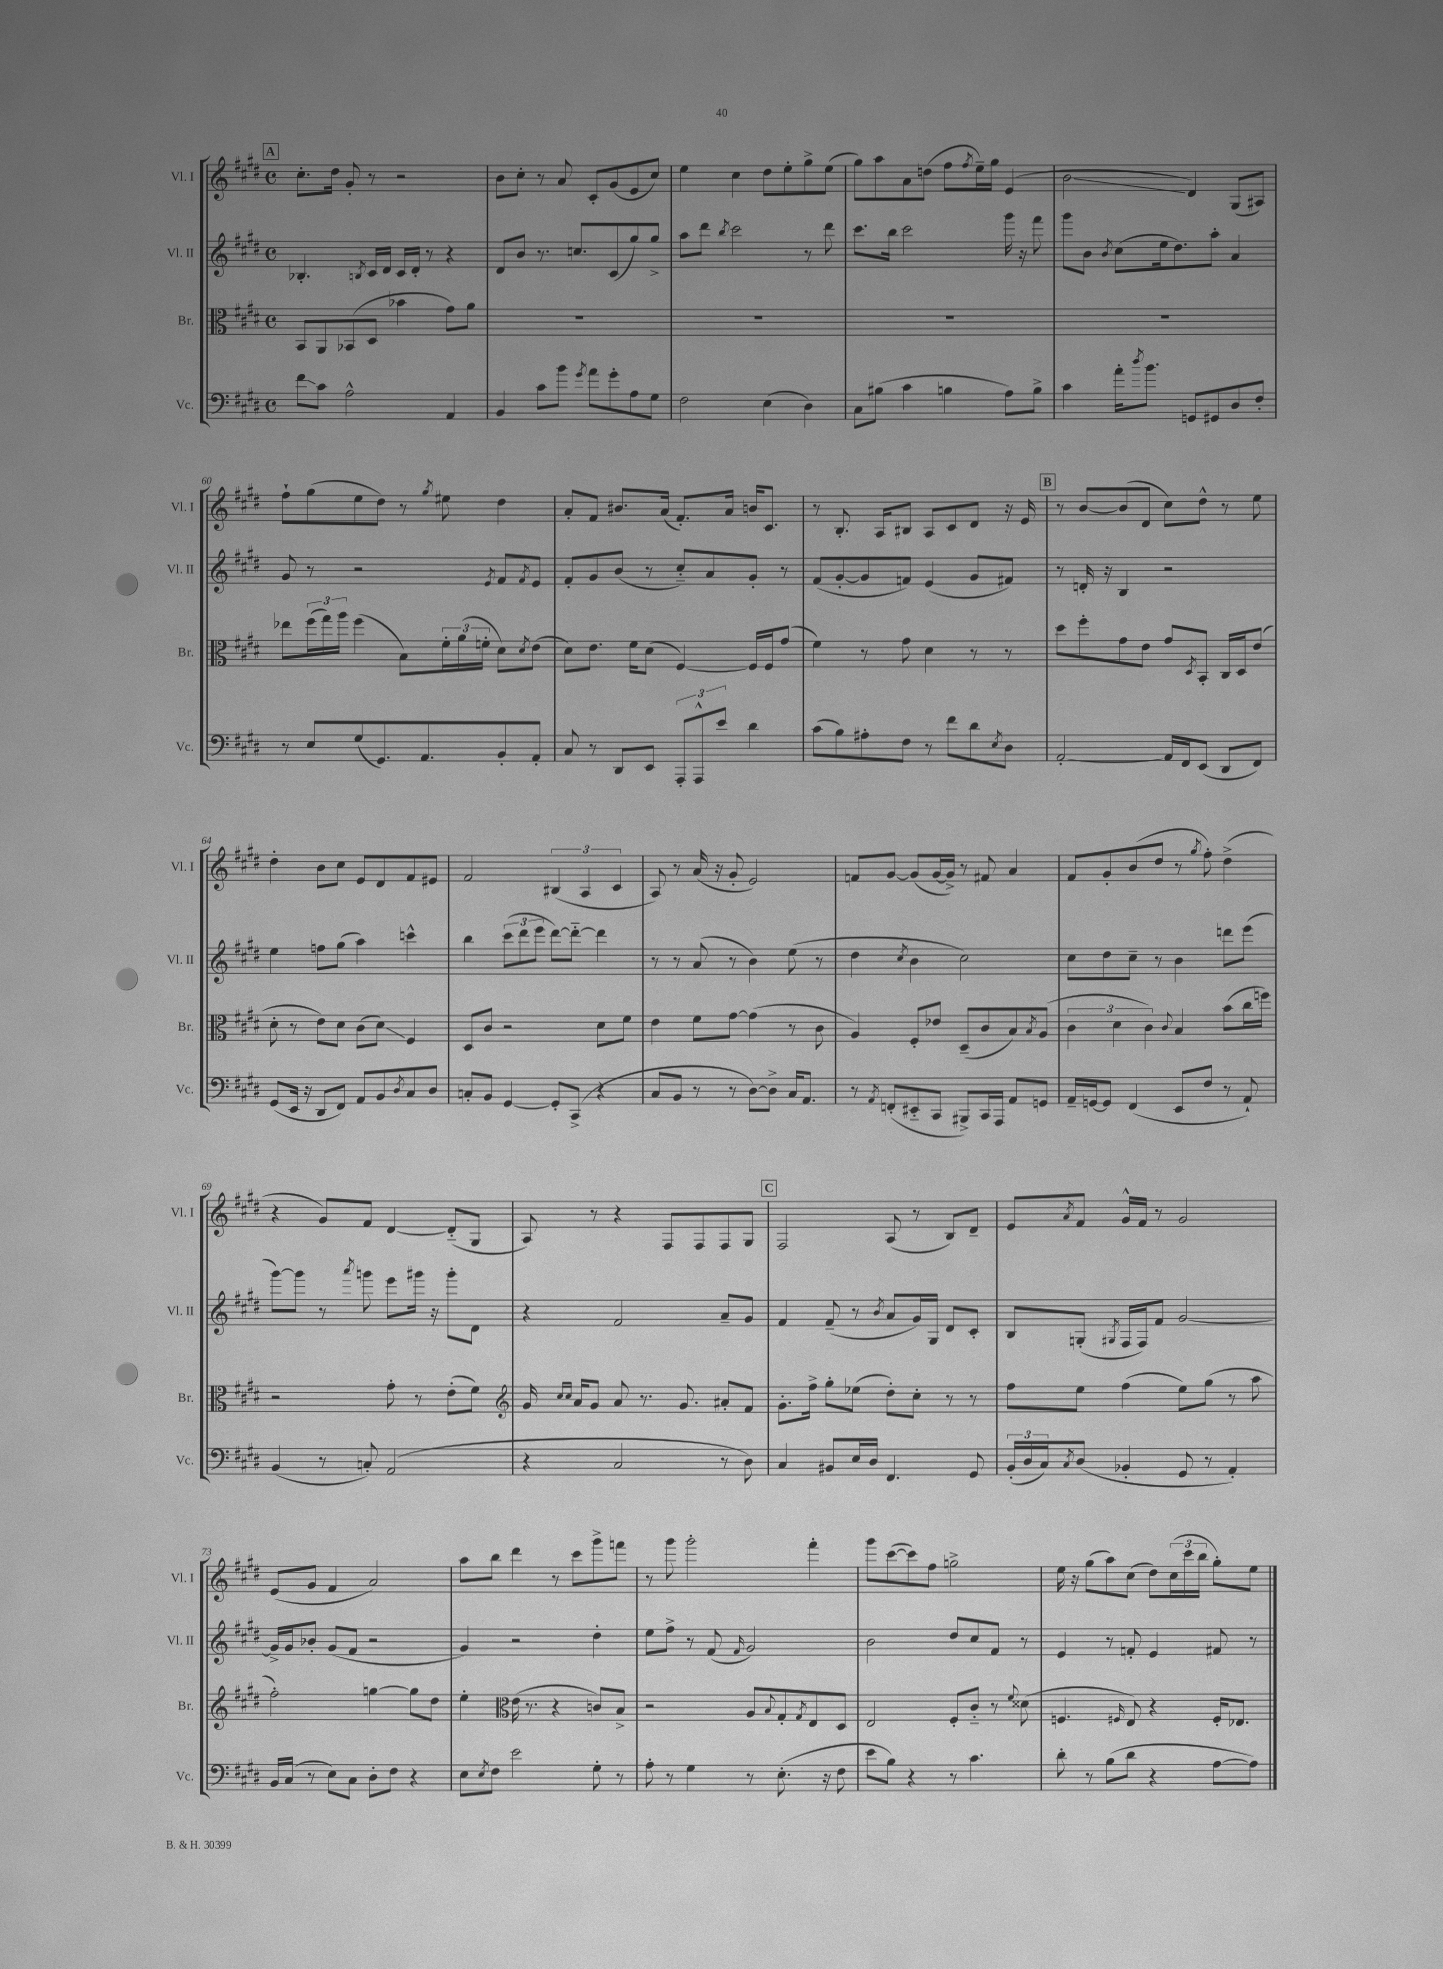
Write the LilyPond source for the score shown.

<<
\new StaffGroup <<
\new Staff = "s0" \with { instrumentName = "Vl. I" shortInstrumentName = "Vl. I" } {
    \clef treble \key e \major \defaultTimeSignature \time 4/4
    \mark \markup { \box "A" } cis''8.-. dis''16 gis'8-. r8 r2 |
    b'8 cis''8-. r8 a'8 cis'8-. gis'8( e'8 cis''8) |
    e''4 cis''4 dis''8 e''8-. gis''8-> e''8( |
    gis''8) a''8 a'8 d''8( fis''8 \acciaccatura { fis''8 } e''16--) gis''16 e'4( |
    b'2\glissando dis'4) gis8( ais8) |
    fis''8-! gis''8( e''8 dis''8) r8 \acciaccatura { gis''8 } eis''8 dis''4 |
    a'8-. fis'8 bis'8. a'16( fis'8.-.) a'16 b'16 cis'8. |
    r8 b8.-. a16 bis8 a8 cis'8 dis'8 r16 e'16 |
    \mark \markup { \box "B" } r8 b'8~ b'8( dis'8 cis''8) dis''8-^ r8 e''8 |
    dis''4-. b'8 cis''8 e'8 dis'8 fis'8 eis'8 |
    fis'2 \tuplet 3/2 { bis4( a4 cis'4 } |
    a8) r8 a'16( r16 gis'8-. e'2) |
    f'8 gis'8~ gis'8( gis'16~ gis'16->) r8 fis'8 a'4 |
    fis'8 gis'8-. b'8( dis''8 r8 \acciaccatura { gis''8 } fis''8-.) dis''4->( |
    r4 gis'8) fis'8 dis'4~ dis'8-_( gis8 |
    a8) r8 r4 fis8 fis8 fis8 gis8 |
    \mark \markup { \box "C" } fis2 a8( r8 b8) dis'8-- |
    e'8 \acciaccatura { a'8 } fis'8 gis'16-^ fis'16 r8 gis'2 |
    e'8( gis'8 fis'4 a'2) |
    a''8 b''8 dis'''4 r8 cis'''8 gis'''8-> f'''8 |
    r8 gis'''8 gis'''2-. fis'''4-. |
    gis'''8 cis'''8~( cis'''8) fis''8 g''2-> |
    e''16 r16 gis''8( a''8) cis''8( dis''8) \tuplet 3/2 { cis''16( cis'''16 b''16 } gis''8-.) e''8 \bar "|." |
}
\new Staff = "s1" \with { instrumentName = "Vl. II" shortInstrumentName = "Vl. II" } {
    \clef treble \key e \major \defaultTimeSignature \time 4/4
    \mark \markup { \box "A" } bes4.-. \acciaccatura { b8 } cis'16 dis'16 cis'16 dis'16-. r8 r4 |
    dis'8 b'8 r8. c''8. cis'8( gis''8) gis''8-> |
    a''8 dis'''8 \acciaccatura { b''8 } cis'''2 r8 dis'''8 |
    cis'''8. b''16 cis'''2 gis'''16 r16 fis'''8 |
    gis'''8 b'8 \acciaccatura { b'8 } cis''8( e''16 dis''8.) a''8-. a'4 |
    gis'8 r8 r2 \acciaccatura { e'8 } fis'8 \acciaccatura { fis'8 } e'8 |
    fis'8-. gis'8 b'8( r8 cis''8-_) a'8 gis'8-. r8 |
    fis'8( gis'8~-. gis'8 f'8) e'4( gis'8 fis'8) |
    \mark \markup { \box "B" } r8 d'16-. r16 b4 r2 |
    e''4 f''8 gis''8( a''4) c'''4-^ |
    b''4 \tuplet 3/2 { cis'''8( dis'''8 e'''8 } dis'''8~) dis'''8~-_ dis'''4 |
    r8 r8 a'8( r8 b'4) e''8( r8 |
    dis''4 \acciaccatura { cis''8 } b'4 cis''2) |
    cis''8 dis''8 cis''8-- r8 b'4 d'''8 e'''8( |
    gis'''8~) gis'''8 r8 \acciaccatura { a'''8 } g'''8 e'''8 gis'''16 r16 gis'''8-. dis'8 |
    r4 fis'2 a'8-- gis'8 |
    \mark \markup { \box "C" } fis'4 fis'8--( r8 \acciaccatura { b'8 } a'8 gis'16) gis16 dis'8 cis'8-. |
    b8 g8-.( \acciaccatura { gis8 } fis16 fis16) fis'8 gis'2~ |
    gis'16-> gis'16 bes'8-. gis'8( fis'8 r2 |
    gis'4) r2 dis''4-. |
    e''8 fis''8-> r8 fis'8( \grace { fis'16 } gis'2) |
    b'2 dis''8 cis''8 fis'8 r8 |
    e'4 r8 f'8-. e'4 fis'8 r8 \bar "|." |
}
\new Staff = "s2" \with { instrumentName = "Br." shortInstrumentName = "Br." } {
    \clef alto \key e \major \defaultTimeSignature \time 4/4
    \mark \markup { \box "A" } b,8 a,8 bes,8( dis8 bes'4 gis'8) a'8 |
    R1 |
    R1 |
    R1 |
    R1 |
    ees''8 \tuplet 3/2 { fis''16( gis''16) a''16 } fis''4( b8) \tuplet 3/2 { fis'16-. a'16( f'16-. } dis'8) \acciaccatura { dis'8 } e'8( |
    dis'8) e'8. fis'16 dis'8( fis4~) fis16 fis16 gis'8( |
    fis'4) r8 gis'8 dis'4 r8 r8 |
    \mark \markup { \box "B" } dis''8 fis''8-. gis'8 e'8 gis'8 \acciaccatura { dis8 } b,8-. cis16 dis16 e'8( |
    dis'8-. r8 e'8) dis'8 cis'8( dis'8\glissando) fis4 |
    dis8 cis'8 r2 dis'8 fis'8 |
    e'4 fis'8 gis'8~ gis'4( r8 cis'8 |
    a4) fis8-. ees'8 dis8--( cis'8 b8) \acciaccatura { b8 } a8( |
    \tuplet 3/2 { cis'4 dis'4 cis'4) } \appoggiatura { cis'8 } b4 b'8( cis''16 f''16) |
    r2 gis'8-. r8 e'8-.( fis'8) |
    \clef treble gis'16 \grace { cis''16 cis''16 } a'16 gis'8 a'8 r8. gis'8. ais'8-. fis'8 |
    \mark \markup { \box "C" } gis'8.-. fis''16-> gis''8-. ees''8( dis''8-.) cis''8-. r8 r8 |
    fis''8 e''8 fis''4( e''8) gis''8( r8 a''8 |
    fis''2-.) g''4~ g''8 dis''8 |
    e''4-. \clef alto e'16( r8. r4 c'8) b8-> |
    r2 a8 \appoggiatura { b8 } gis8-. \acciaccatura { gis8 } e8 dis8 |
    e2 fis8-. cis'8-_ r8 \appoggiatura { fis'8 } disis'8( |
    f4. \grace { fis16 } e8) r4 fis16-. ees8. \bar "|." |
}
\new Staff = "s3" \with { instrumentName = "Vc." shortInstrumentName = "Vc." } {
    \clef bass \key e \major \defaultTimeSignature \time 4/4
    \mark \markup { \box "A" } fis'8\glissando cis'8 a2-^ a,4 |
    b,4 cis'8 b'8 \acciaccatura { gis'8 } a'8 gis'8-. a8 gis8 |
    fis2 e4( dis4) |
    cis8 bis8( cis'4 b4 a8) b8-> |
    cis'4 a'16-. \acciaccatura { dis''8 } b'8. g,8 gis,8 dis8 fis8-. |
    r8 e8 gis8( gis,8.) a,8. b,8-. a,8-. |
    cis8 r8 dis,8 e,8 \tuplet 3/2 { a,,8-. a,,8-^ e'8 } dis'4 |
    cis'8( b8) ais8-. fis8 r8 fis'8 dis'8 \acciaccatura { e8 } dis8 |
    \mark \markup { \box "B" } a,2~-. a,16 fis,16 e,8( dis,8 fis,8) |
    gis,8( e,16 r16 dis,8 fis,8) a,8 b,8 \acciaccatura { dis8 } cis8 dis8 |
    c8-. b,8 gis,4~ gis,8-. cis,8->( r4 |
    cis8 b,8 r8 r8 dis8~) dis8-> cis16 a,8. |
    r8 \acciaccatura { a,8 } f,8-.( eis,8-_ cis,8 bis,,8->) cis,16 a,,16 a,8 g,8 |
    a,16-- g,16~ g,8 fis,4( e,8 fis8 r8 a,8-!) |
    b,4( r8 c8-.) a,2( |
    r4 cis2 r8 dis8) |
    \mark \markup { \box "C" } cis4 bis,8 e16 dis16 fis,4. gis,8 |
    \tuplet 3/2 { b,16-.( dis16 cis16) } \acciaccatura { cis8 } dis8( bes,4-. gis,8 r8 a,4-.) |
    b,16 cis16( r8 e8) cis8 dis8-. fis8 r4 |
    e8 \acciaccatura { e8 } fis8 e'2 gis8-. r8 |
    a8-. r8 gis4 r8 e8.-.( r16 fis8 |
    e'8 b8) r4 r8 cis'4. |
    dis'8-. r8 b8( dis'8 r4 a8~ a8) \bar "|." |
}
>>
>>
\layout { \context { \Score currentBarNumber = #55 } }
